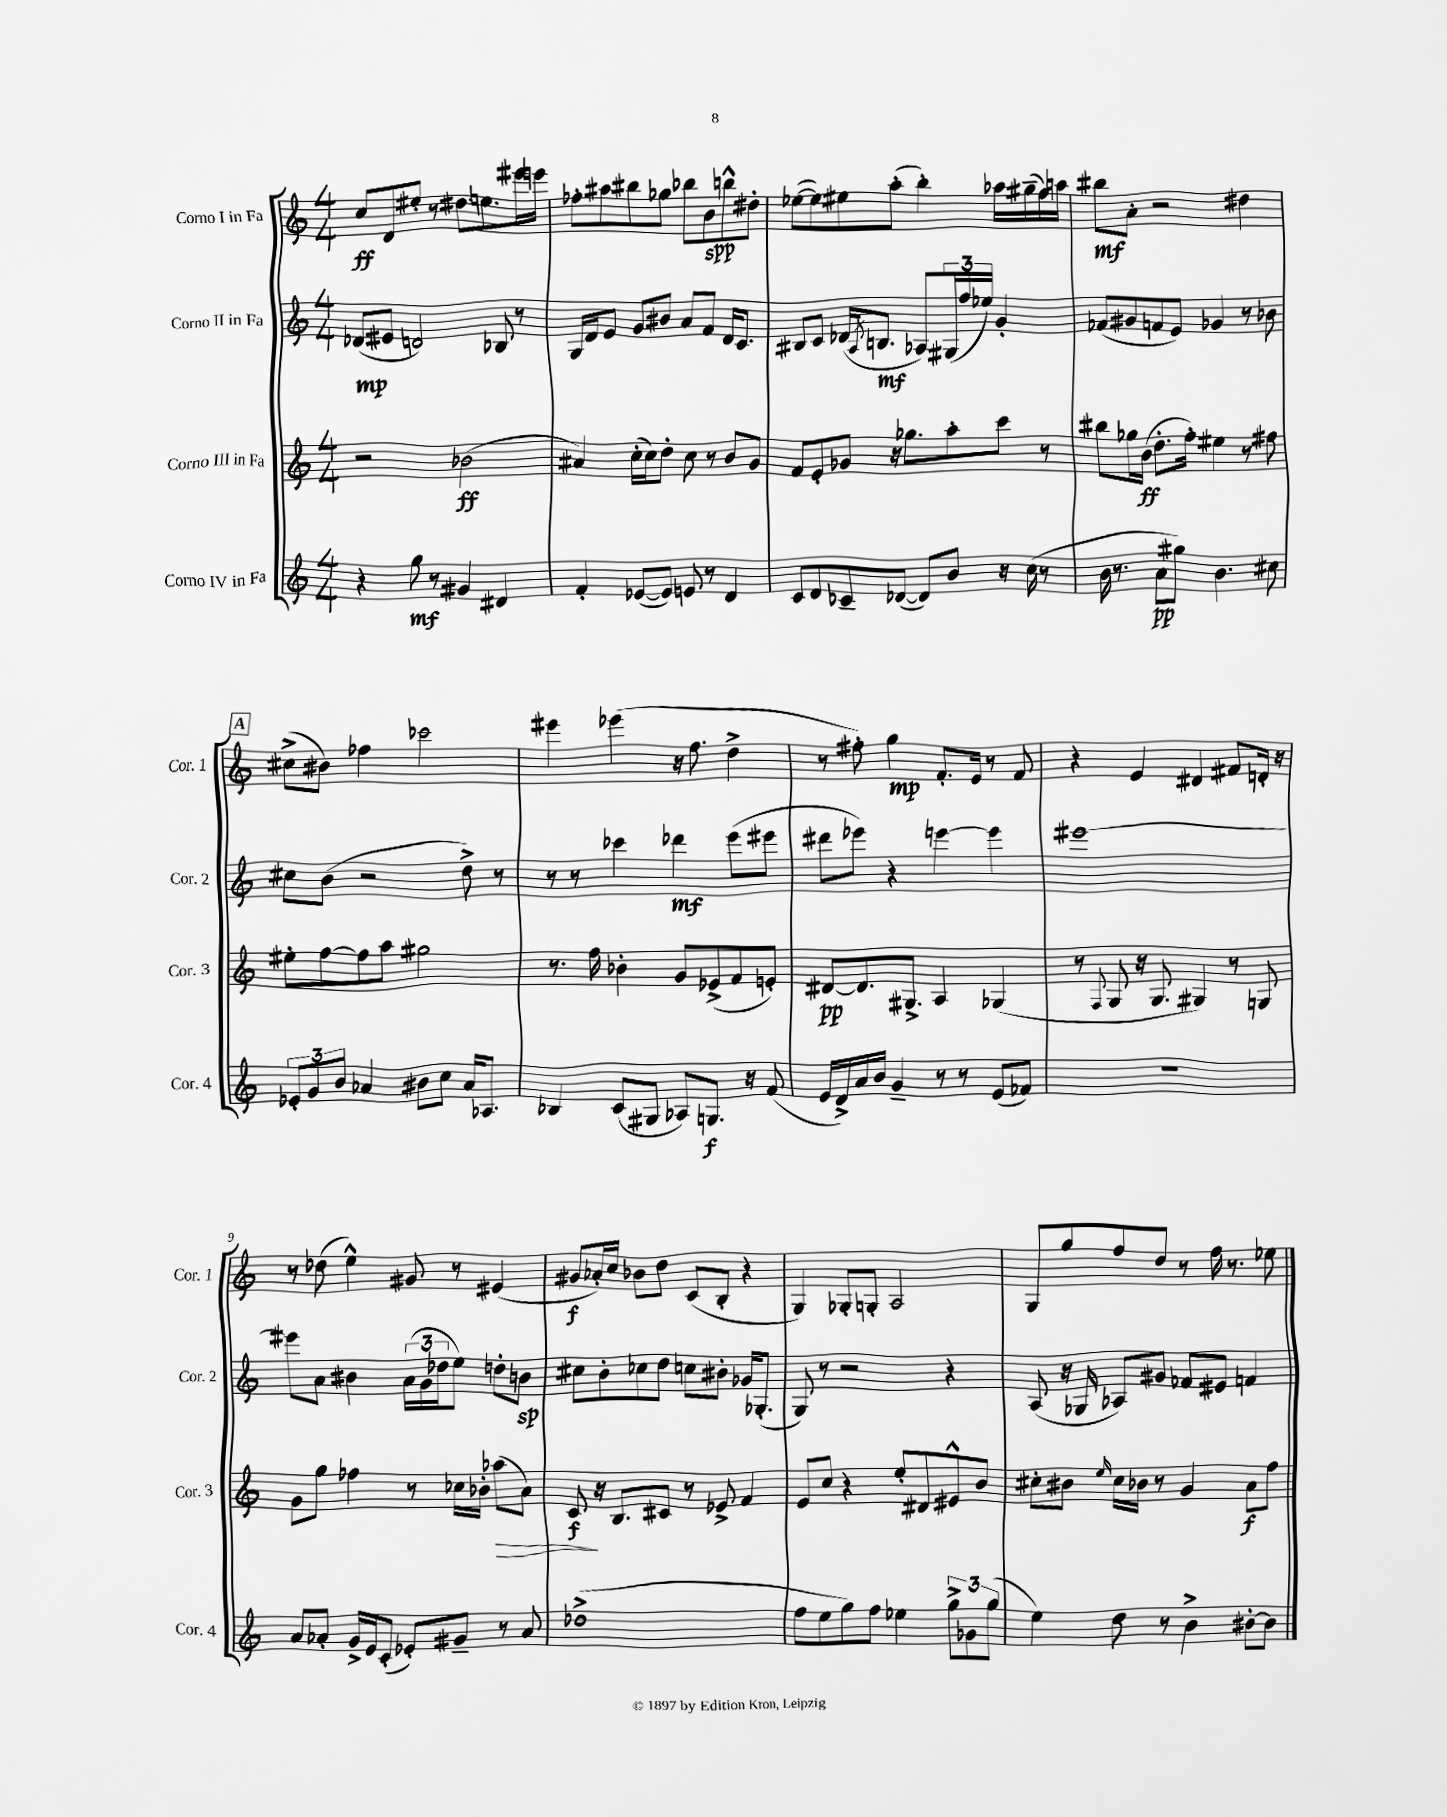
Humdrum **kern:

**kern	**kern	**kern	**kern
*staff4	*staff3	*staff2	*staff1
*clefG2	*clefG2	*clefG2	*clefG2
*k[]	*k[]	*k[]	*k[]
*M4/4	*M4/4	*M4/4	*M4/4
4r	2r	(8d-/L	8cc/L
.	.	8e#/J	8d/
8gg\	.	2d/)	8ee#'/J
8r	.	.	8r
4g#/	(2b-\	.	8.dd#\L
.	.	.	8.ee\
4d#/	.	8B-/	.
.	.	8r	16eee#\L
.	.	.	16eee\JJ
=	=	=	=
4f'/	4a#/)	16G/LL	8ff-'\L
.	.	16d/J	.
.	.	8e/J	8aa#\
([8e-/L	(16cc'\LL	8g/L	8bb#\
.	16cc\J)	.	.
8e-/]J)	8dd'\J	8b#/J	8gg-\J
8e/	8cc\	8a/L	8bb-\L
8r	8r	8f/J	8b\
4d/	8b/L	16d/LK	8bb^^\
.	.	8.c/J	.
.	8g/J	.	8dd#'\J
=	=	=	=
8c/L	8f/L	8B#/L	([8ee-\L
8d/	8e'/	8c/J	8ee-\])
8c-~/	8g-/J	(16d-/LK	8ee#\
.	.	8qA/	.
.	.	8.B/J	.
([8d-/J	16r	.	(8aa'\J
.	8.gg-\L	.	.
8d-/]L)	.	8A-/L)	4bb'\)
8b/J	8aa'\	(24G#/L	.
.	.	24ff/	.
.	.	24ee-/JJ)	.
16r	8ccc\J	4g'/	16aa-\LL
(16cc\	.	.	(16gg#~\
8r	8r	.	16ff\)
.	.	.	16aa\JJ
=	=	=	=
16b\	8bb#\L	(8f-/L	8bb#\L
8.r	.	.	.
.	16gg-\L	8g#/	8a'\J
.	(16b\JJ	.	.
8a\L	8.dd'\L	8f/	2r
8gg#\J)	.	8e/J)	.
.	16ff'\Jk)	.	.
4.b\	4ee#\	4g-/	.
.	8r	8r	4dd#\
8cc#\	8ff#\	8b-\	.
=	=	=	=
12e-'/L	8ee#'\L	8cc#\L	(8cc#^\L
12g/	.	.	.
.	[8ff\	(8b\J	8b#\J)
12b/J	.	.	.
4a-/	8ff\]	2r	4ff-\
.	8aa\J	.	.
8b#\L	2gg#\	.	2ccc-\
8cc\J	.	.	.
16a-/LK	.	8dd^\)	.
8.A-/J	.	.	.
.	.	8r	.
=	=	=	=
4B-/	8.r	8r	4eee#\
.	.	8r	.
.	16ff\	.	.
(8c/L	4b-'\	4ccc-\	(4eee-\
8G#/J	.	.	.
8A-/L)	8g/L	4ddd-\	16r
.	.	.	8.ff\
8.G/J	(8e-^/	.	.
.	8f/	(8eee\L	4dd^\
16r	.	.	.
(8f/	8e'/J)	8eee#\J	.
=	=	=	=
16e/LL	[8d#/L	8ddd#\L	8r
16d^/)	.	.	.
16a/	8.d#/]	8eee-\J)	8ff#'\)
16b/JJ	.	.	.
4g~/	.	4r	4gg\
.	8.G#^/J	.	.
8r	4A/	[4eee\	8.f'/L
8r	.	.	.
.	.	.	16e/Jk
(8e/L	(4G-/	4eee\]	8r
8f-/J)	.	.	8f/
=	=	=	=
1r	8r	[1eee#	4r
.	8qqF/	.	.
.	8G/	.	.
.	16r	.	4e/
.	8.G/	.	.
.	4G#/)	.	4d#/
.	8r	.	8f#/L
.	8G/	.	16d'/Jk
.	.	.	16r
=	=	=	=
8a/L	8g\L	8eee#\]L	8r
8a-'/J	8gg\J	8a\J	(8dd-\
16g^/LL	4ff-\	4b#\	4ee^^\)
16e/J	.	.	.
(8c'/J	.	.	.
8e-'/L)	8r	(24a\LL	8g#/
.	.	24g\	.
.	.	24dd-\J	.
8g#~/J	16cc-\LL	8ee\J)	8r
.	16b-'\JJ	.	.
8r	(8aa-\L	8dd'\L	(4e#/
8a-/	8a\J)	8b\J	.
=	=	=	=
(1dd-^	8c/	8cc#\L	8g#/L
.	16r	8b'\	16a-'/L)
.	8.B/L	.	16cc/JJ
.	.	8cc-\	8b-\L
.	8c#/J	8dd\J	8dd\J
.	8r	8cc\L	(8c/L
.	8e-^/	8b#'\J	8B'/J
.	4f/	16g-/LK	4r
.	.	(8.G-'/J	.
=	=	=	=
8ff\L	8e/L	8G/)	4G/)
8ee\	8cc/J	8r	.
8gg\)	4r	2r	8G-'/L
8ff\J	.	.	8G'/J
4ee-\	8ee'/L	.	2A/
.	8d#/	.	.
12gg^\L	8e#^^/	4r	.
12g-\	.	.	.
.	8b/J	.	.
(12gg\J	.	.	.
=	=	=	=
4ee\)	8cc#'\L	(8A/	8G/L
.	8b#\J	16r	8gg/
.	.	16G-/	.
.	16qqee/	.	.
8dd\	16cc#\LL	8A-/L)	8ff/
.	16b-\JJ	.	.
8r	8r	8g#/J	8dd/J
4b^\	4g/	8f-/L	8r
.	.	8e#/J	16ff\
.	.	.	8.r
[8b#'\L	8a\L	4f/	.
8b#\]J	8ff\J	.	8ee-\
==	==	==	==
*-	*-	*-	*-
